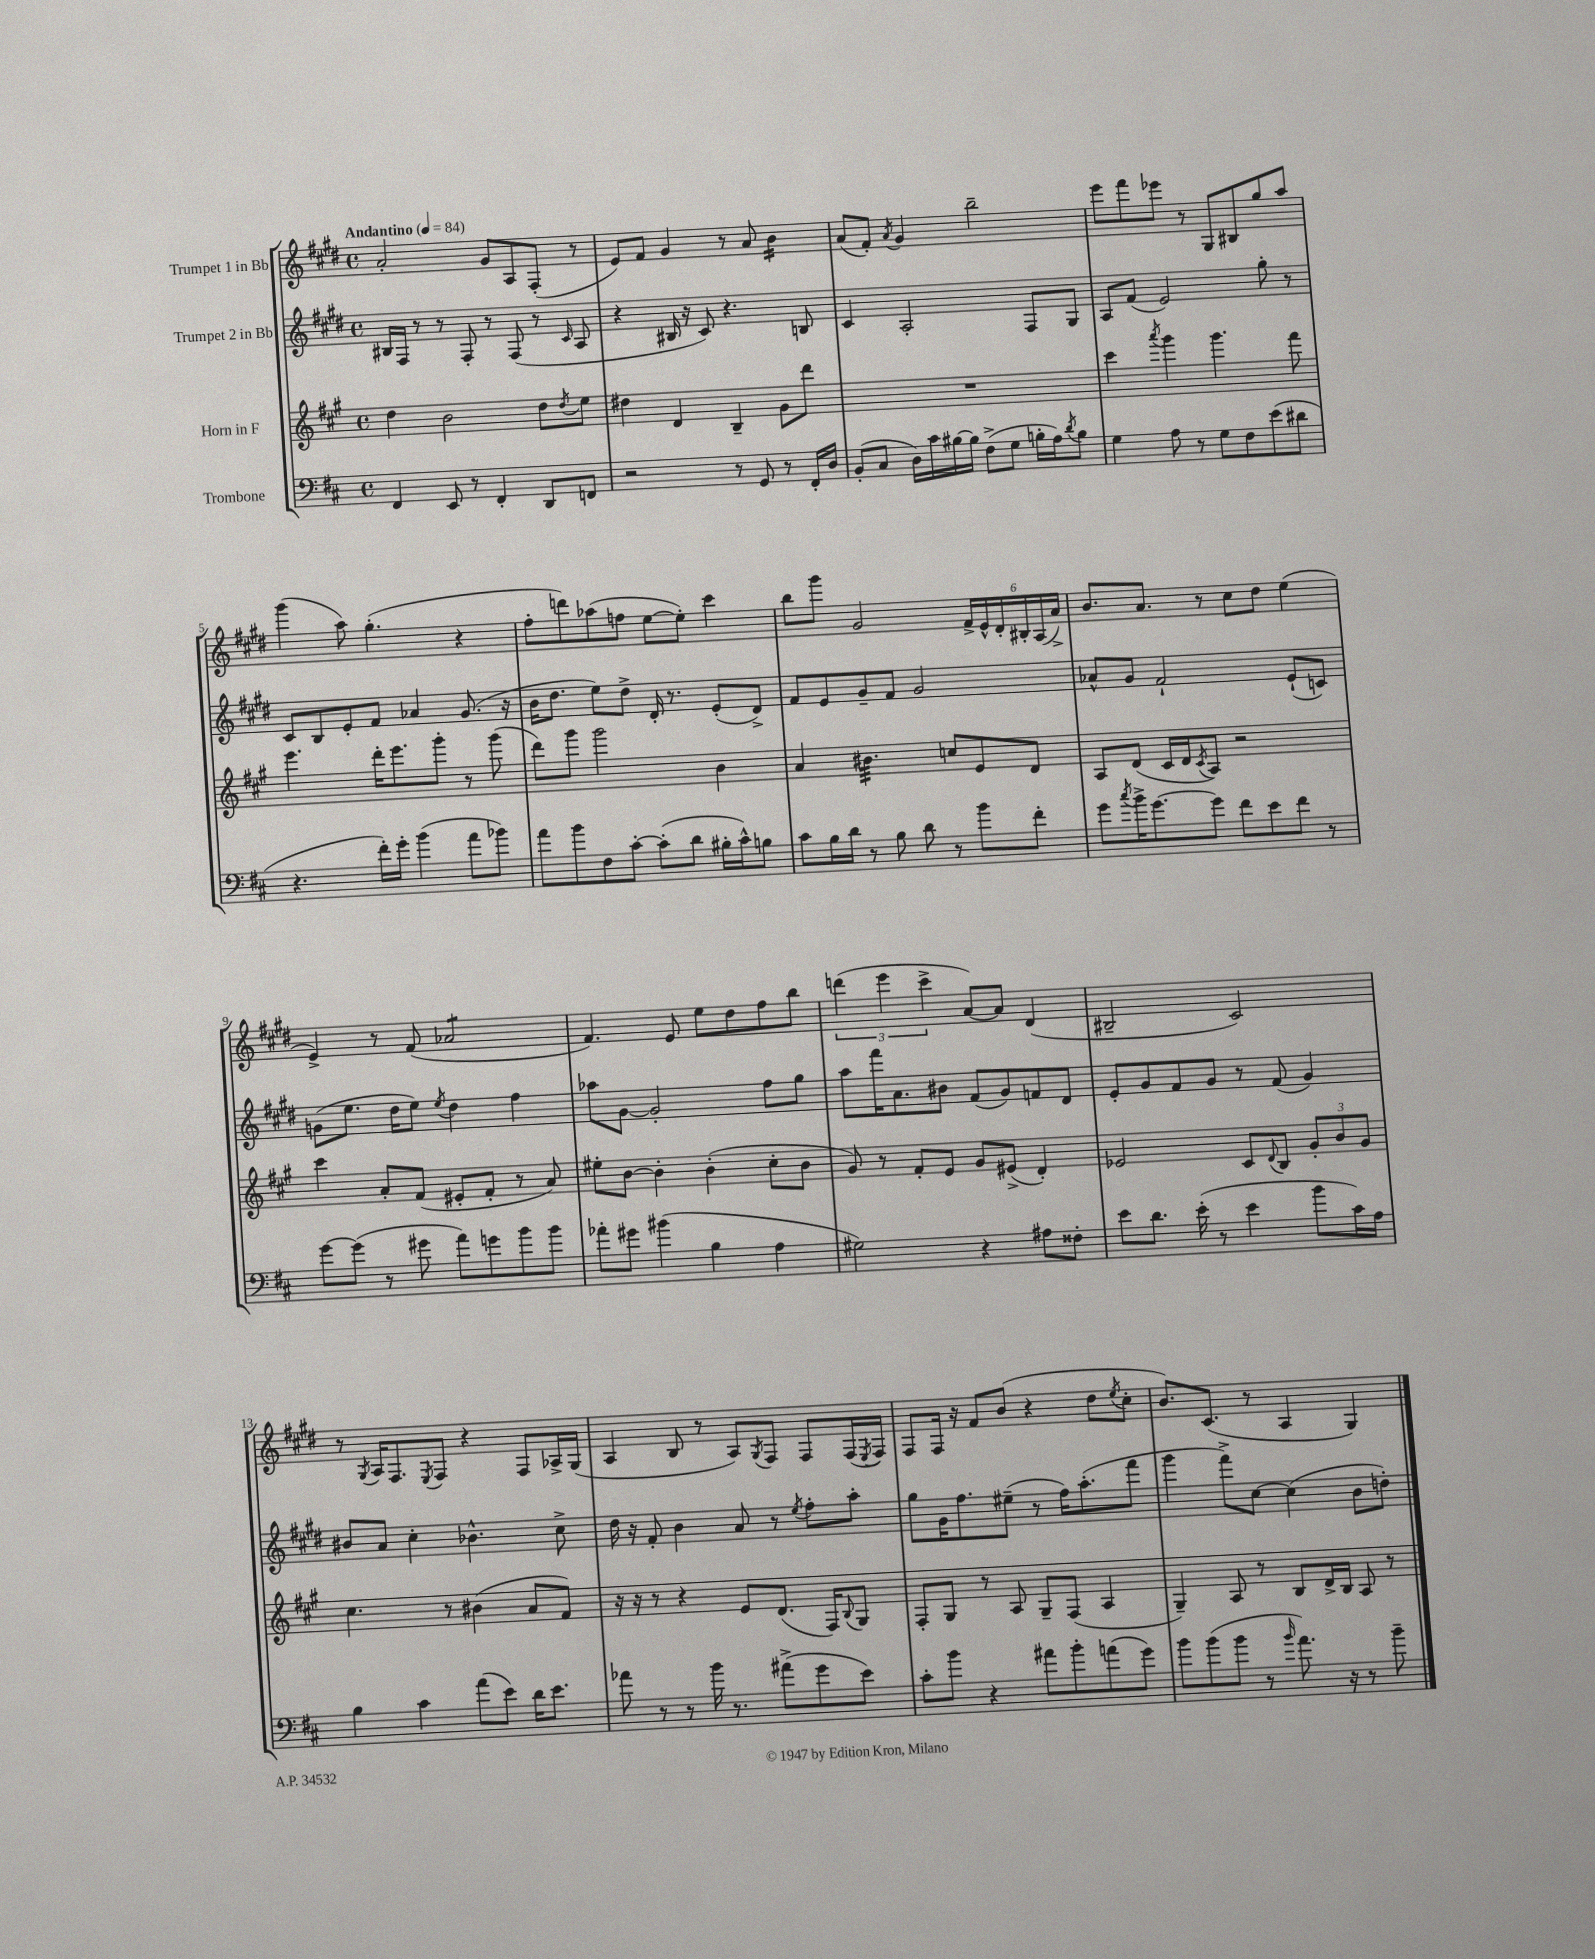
<<
\new StaffGroup <<
\new Staff = "s0" \with { instrumentName = "Trumpet 1 in Bb" } {
    \clef treble \key e \major \defaultTimeSignature \time 4/4 \tempo "Andantino" 4 = 84
    a'2-. gis'8 a8 fis8-.( r8 |
    e'8) fis'8 gis'4 r8 a'8 b'4:16 |
    a'8( fis'8-.) \acciaccatura { a'8 } gis'4 b''2-- |
    e'''8 fis'''8 ees'''8 r8 gis8 bis8 gis''8 a''8 |
    gis'''4( a''8) gis''4.-.( r4 |
    fis''8-. d'''8) aes''8( f''8 e''8~ e''8-.) cis'''4 |
    b''8 gis'''8 gis'2 \tuplet 6/4 { fis'16-> e'16-^ dis'16-. bis16-. a16( a'16->) } |
    b'8. a'8. r8 cis''8 dis''8 e''4( |
    e'4->) r8 fis'8( aes'2:8 |
    fis'4.) e'8 e''8 dis''8 fis''8 b''8 |
    \tuplet 3/2 { d'''4( e'''4 cis'''4-> } a'8~) a'8 dis'4( |
    bis2-- cis'2) |
    r8 \acciaccatura { gis8 } a16 fis8. \acciaccatura { e8 } fis8 r4 fis8 aes16-> gis16( |
    a4 b8 r8 a8) \acciaccatura { gis8 } fis8 fis8 fis16( \acciaccatura { e8 } fis16) |
    fis8 fis16 r16 fis'8 b'8( r4 dis''8 \acciaccatura { e''8 } cis''8-. |
    b'8.) cis'8.( r8 a4 gis4) \bar "|." |
}
\new Staff = "s1" \with { instrumentName = "Trumpet 2 in Bb" } {
    \clef treble \key e \major \defaultTimeSignature \time 4/4
    bis16 fis16 r8 r8 fis8-. r8 fis8( r8 \grace { cis'16 } a8 |
    r4 bis16 r16 cis'8) r4. b8 |
    cis'4 a2-. fis8 gis8 |
    a8 fis'8( e'2) gis''8-. r8 |
    cis'8 b8 e'8-. fis'8 aes'4 gis'8.( r16 |
    b'16 dis''8. e''8) dis''8-> dis'16-. r8. e'8-.( dis'8->) |
    fis'8 e'8 gis'8-- fis'8 gis'2 |
    aes'8-^ gis'8 fis'2-! e'8-!( c'8) |
    g'8( e''8. dis''16 e''8) \acciaccatura { e''8 } dis''4 fis''4 |
    aes''8 gis'8~ gis'2-. fis''8 gis''8 |
    a''8 fis'''16 a'8. bis'8 fis'8( gis'8) f'8 dis'8 |
    e'8-. gis'8 fis'8 gis'8 r8 fis'8( gis'4) |
    bis'8 a'8 cis''4-. bes'4.-^ cis''8-> |
    dis''16 r16 fis'8-. b'4 a'8 r8 \acciaccatura { e''8 } fis''8-. a''8-. |
    gis''8 gis'16 fis''8. eis''8--( r8 fis''16) a''8.-.( fis'''8 |
    gis'''4 fis'''8->) cis''8~ cis''4( b'8 d''8-.) \bar "|." |
}
\new Staff = "s2" \with { instrumentName = "Horn in F" } {
    \clef treble \key a \major \defaultTimeSignature \time 4/4
    d''4 b'2 d''8 \acciaccatura { d''8 } e''8 |
    dis''4 d'4 b4-- gis'8 d'''8 |
    R1 |
    cis'''4 \acciaccatura { a'''8 } gis'''4 gis'''4. fis'''8 |
    e'''4. d'''16-. e'''8. gis'''8-. r8 gis'''8( |
    d'''8) gis'''8 gis'''2 b'4 |
    a'4 bis'4.:32 c''8 e'8 d'8 |
    a8 d'8( cis'16 d'16 \acciaccatura { cis'8 } a8) r2 |
    cis'''4 a'8-. fis'8( eis'8-. fis'8-. r8 a'8) |
    eis''8-. b'8~ b'4-. b'4-.( cis''8-. b'8 |
    gis'8) r8 fis'8-. e'8 gis'8 eis'8->( d'4-.) |
    ees'2 cis'8 \appoggiatura { d'8 } b8 \tuplet 3/2 { gis'8-. b'8 gis'8 } |
    cis''4. r8 bis'4( a'8 fis'8) |
    r16 r16 r8 r4 e'8 d'8.( fis16) \appoggiatura { b8 } gis8 |
    fis8-. gis8 r8 a8 gis8-- fis8( a4 |
    gis4--) a8 r8 b8 d'16-> b16 a8 r8 \bar "|." |
}
\new Staff = "s3" \with { instrumentName = "Trombone" } {
    \clef bass \key d \major \defaultTimeSignature \time 4/4
    fis,4 e,8 r8 fis,4-. d,8 f,8 |
    r2 r8 g,8 r8 fis,16-. d16 |
    b,8-.( cis8 d16) cis'16 bis16~ bis16 fis8->( g8 b16-. a16) \acciaccatura { d'8 } b8 |
    g4 a8 r8 g8 fis8 e'8( dis'8 |
    r4. fis'16-.) g'16-. b'4( a'8 bes'8) |
    a'8 b'8 fis8 cis'8~-. cis'8-.( d'8 bis16-. cis'16-^) b8 |
    cis'8 b16 d'16 r8 b8 d'8 r8 b'8 fis'8-. |
    g'8 \acciaccatura { cis''8 } b'16-> g'8.~ g'8 fis'8 e'8 fis'8 r8 |
    g'8~ g'8( r8 gis'8 a'8) g'8 b'8 b'8 |
    aes'8-. gis'8 bis'4( b4 a4 |
    gis2) r4 ais8 fisis8-. |
    e'8 d'8. e'16-.( r8 e'4 b'8 cis'16) a16 |
    b4 cis'4 a'8( e'8) d'16 e'8. |
    aes'8 r8 r8 b'16 r8. ais'8->( g'8 e'8) |
    cis'8-. b'8 r4 ais'8 b'8-. a'8( g'8) |
    b'8 b'8( b'8 r8 \grace { b'16 } a'8.) r16 r8 b'8-- \bar "|." |
}
>>
>>
